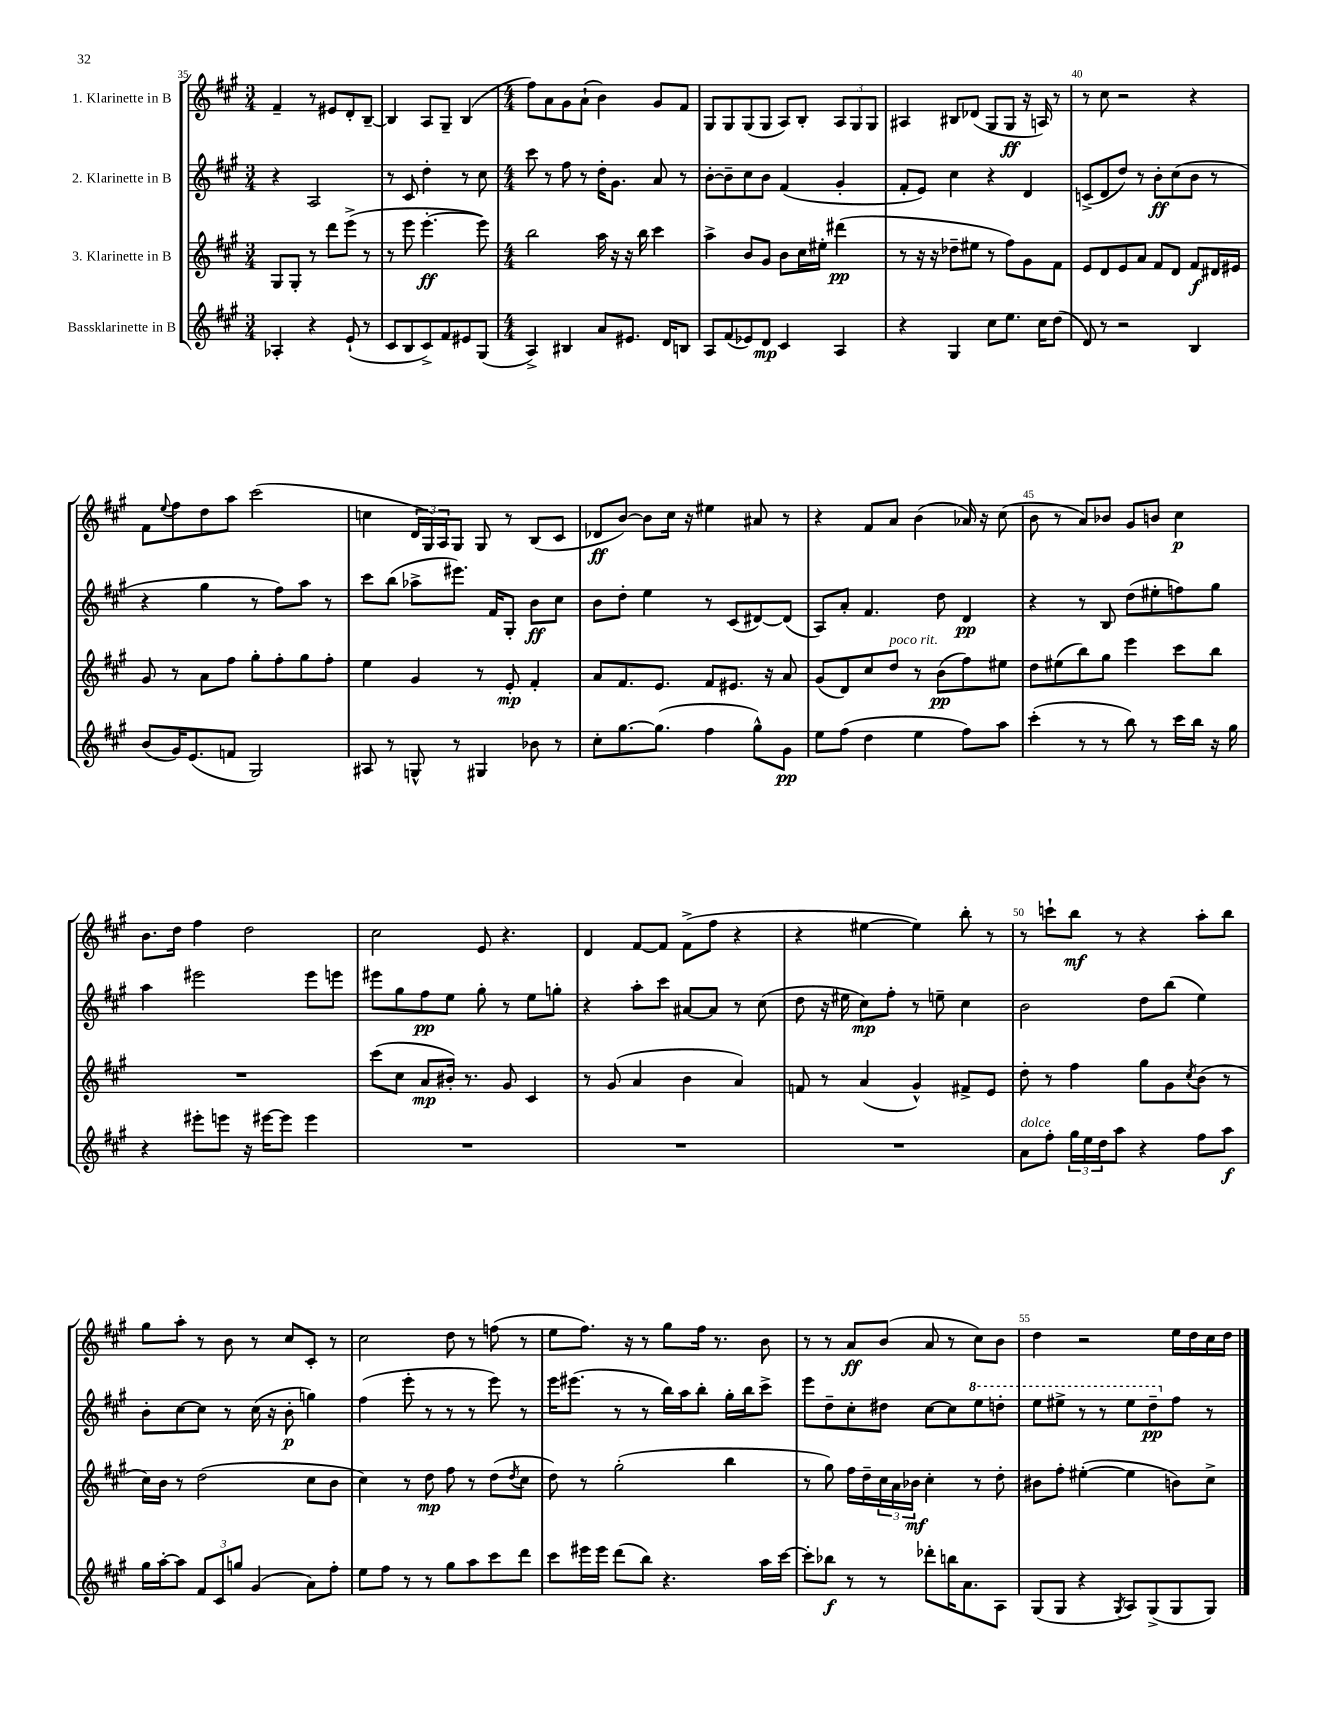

**kern	**kern	**kern	**kern
*staff4	*staff3	*staff2	*staff1
*clefG2	*clefG2	*clefG2	*clefG2
*k[f#c#g#]	*k[f#c#g#]	*k[f#c#g#]	*k[f#c#g#]
*M3/4	*M3/4	*M3/4	*M3/4
4A-'	8G#	4r	4f#~
.	8G#'	.	.
4r	8r	2A	8r
.	8ddd	.	8e#
(8e`	(8eee^	.	8d'
8r	8r	.	[8B~
=	=	=	=
8c#	8r	8r	4B]
8B	8eee	8c#	.
8c#^)	[4.eee'	4dd'	8A
8f#	.	.	8G#~
8e#	.	8r	(4B
(8G#	8eee])	8cc#	.
=	=	=	=
*M4/4	*M4/4	*M4/4	*M4/4
4A^)	2bb	8ccc#	8ff#)
.	.	8r	8a
4B#	.	8ff#	8g#
.	.	8r	(8a`
8a	16aa	16dd'	4b)
.	16r	8.g#	.
8.e#	16r	.	.
.	16bb	.	.
.	4ccc#	8a	8g#
16d	.	.	.
8B	.	8r	8f#
=	=	=	=
8A	4aa^	[8b'	8G#
(8f#	.	8b~]	8G#
8e-)	8b	8cc#	(8G#
8d	8g#	8b	8G#
4c#	8b	(4f#	8A)
.	16cc#	.	8B'
.	16ee#'	.	.
4A	(4ddd#	4g#'	12A
.	.	.	12G#
.	.	.	12G#
=	=	=	=
4r	8r	8f#'	4A#
.	16r	8e)	.
.	16r	.	.
4G#	8dd-~	4cc#	8B#
.	8ee#	.	(8d-
8cc#	8r	4r	8G#
8.ee	8ff#)	.	8G#
.	8g#	4d	16r
16cc#	.	.	16A)
(8dd	8f#	.	8r
=	=	=	=
8d)	8e	(8c^	8r
8r	8d	8d	8cc#
2r	8e	8dd)	2r
.	8a	8r	.
.	8f#	8b'	.
.	8d	(8cc#	.
4B	8f#	8b	4r
.	16d#	8r	.
.	16e#	.	.
=	=	=	=
(8b	8g#	4r	8f#
.	.	.	8qqee
16g#)	8r	.	8ff#
(8.e	.	.	.
.	8a	4gg#	8dd
8f	8ff#	.	8aa
2G#)	8gg#'	8r	(2ccc#
.	8ff#'	8ff#)	.
.	8gg#	8aa	.
.	8ff#'	8r	.
=	=	=	=
8A#	4ee	8ccc#	4cc
8r	.	(8bb	.
8G^^	4g#	8aa-^	24d
.	.	.	24G#)
.	.	.	24A
8r	.	8.eee#)	8G#
4G#	8r	.	8G#
.	.	16f#	.
.	8e'	8G#'	8r
8b-	4f#'	8b	(8B
8r	.	8cc#	8c#
=	=	=	=
8cc#'	8a	8b	8d-
[8.gg#	8.f#	8dd'	[8b)
.	.	4ee	8b]
(8.gg#]	8.e	.	.
.	.	.	16cc#
.	.	.	16r
4ff#	8f#	8r	4ee#
.	8.e#	(8c#	.
8gg#^^)	.	[8d#)	8a#
.	16r	.	.
8g#	8a	(8d#]	8r
=	=	=	=
8ee	(8g#	8A)	4r
(8ff#	8d)	8a'	.
4dd	8cc#	4.f#	8f#
.	8dd	.	8a
4ee	8r	.	(4b
.	(8b	8dd	.
8ff#)	8ff#)	4d	16a-)
.	.	.	16r
8aa	8ee#	.	(8cc#
=	=	=	=
(4ccc#'	8dd	4r	8b
.	(8ee#	.	8r
8r	8bb)	8r	8a)
8r	8gg#	8B	8b-
8bb)	4eee	(8dd	8g#
8r	.	8ee#'	8b
16ccc#	8ccc#	8ff)	4cc#
16bb	.	.	.
16r	8bb	8gg#	.
16gg#	.	.	.
=	=	=	=
4r	1r	4aa	8.b
.	.	.	16dd
8eee#'	.	2eee#	4ff#
8eee	.	.	.
16r	.	.	2dd
[16eee#	.	.	.
8eee#]	.	.	.
4eee#	.	8eee#	.
.	.	8eee	.
=	=	=	=
1r	(8ccc#	8eee#	2cc#
.	8cc#	8gg#	.
.	8a	8ff#	.
.	16b#')	8ee	.
.	8.r	.	.
.	.	8gg#'	8e
.	8g#	8r	4.r
.	4c#	8ee	.
.	.	8gg'	.
=	=	=	=
1r	8r	4r	4d
.	(8g#	.	.
.	4a	8aa'	[8f#
.	.	8ccc#	8f#]
.	4b	[8a#	(8f#^
.	.	8a#]	8ff#
.	4a)	8r	4r
.	.	(8cc#	.
=	=	=	=
1r	8f	8dd	4r
.	8r	16r	.
.	.	16ee#	.
.	(4a	8cc#)	[4ee#
.	.	8ff#'	.
.	4g#^^)	8r	4ee#])
.	.	8ee~	.
.	8f#^	4cc#	8bb'
.	8e	.	8r
=	=	=	=
8a	8dd'	2b	8r
8ff#'	8r	.	8ccc`
24gg#	4ff#	.	8bb
24ee	.	.	.
24dd	.	.	.
8aa	.	.	8r
4r	8gg#	8dd	4r
.	8g#	(8bb	.
.	8qcc#	.	.
8ff#	(8b	4ee)	8aa'
8aa	8r	.	8bb
=	=	=	=
16gg#	16cc#)	8b'	8gg#
[16aa'	16b	.	.
8aa]	8r	[8cc#	8aa'
12f#	(2dd	8cc#]	8r
12c#	.	.	.
.	.	8r	8b
12gg	.	.	.
(4g#	.	(16cc#	8r
.	.	16r	.
.	.	8b'	8cc#
8a)	8cc#	4gg)	8c#'
8ff#'	8b	.	8r
=	=	=	=
8ee	4cc#)	(4ff#	2cc#
8ff#	.	.	.
8r	8r	8eee'	.
8r	8dd	8r	.
8gg#	8ff#	8r	8dd
8aa	8r	8r	8r
8ccc#	(8dd	8eee)	(8ff
.	8qdd	.	.
8ddd	8cc#	8r	8r
=	=	=	=
8ccc#	8dd)	16eee	8ee
.	.	(8.eee#	.
16eee#	8r	.	8.ff#)
16eee#	.	.	.
(8ddd	(2gg#'	8r	.
.	.	.	16r
8bb)	.	8r	8r
4.r	.	16bb)	8gg#
.	.	16aa	.
.	.	8bb'	16ff#
.	.	.	8.r
.	4bb	16gg#'	.
.	.	16bb	.
16aa	.	8ccc#^	8b
[16ccc#	.	.	.
=	=	=	=
8ccc#']	8r	8eee	8r
8bb-	8gg#)	8dd~	8r
8r	16ff#	8cc#'	8a
.	16dd~	.	.
8r	24cc#	8dd#	(8b
.	24a	.	.
.	24b-	.	.
8ddd-'	4cc#'	[8cc#	8a
16bb	.	8cc#]	8r
8.a	.	.	.
.	8r	8eee	8cc#)
8A	8dd'	8ddd'	8b
=	=	=	=
(8G#	8b#	8eee	4dd
8G#	8ff#'	8eee#^	.
4r	([4ee#'	8r	2r
.	.	8r	.
8qG#	.	.	.
8A)	4ee#]	8eee#	.
(8G#^	.	8ddd~	.
8G#	8b)	8ff#	16ee
.	.	.	16dd
8G#)	8cc#^	8r	16cc#
.	.	.	16dd
==	==	==	==
*-	*-	*-	*-
